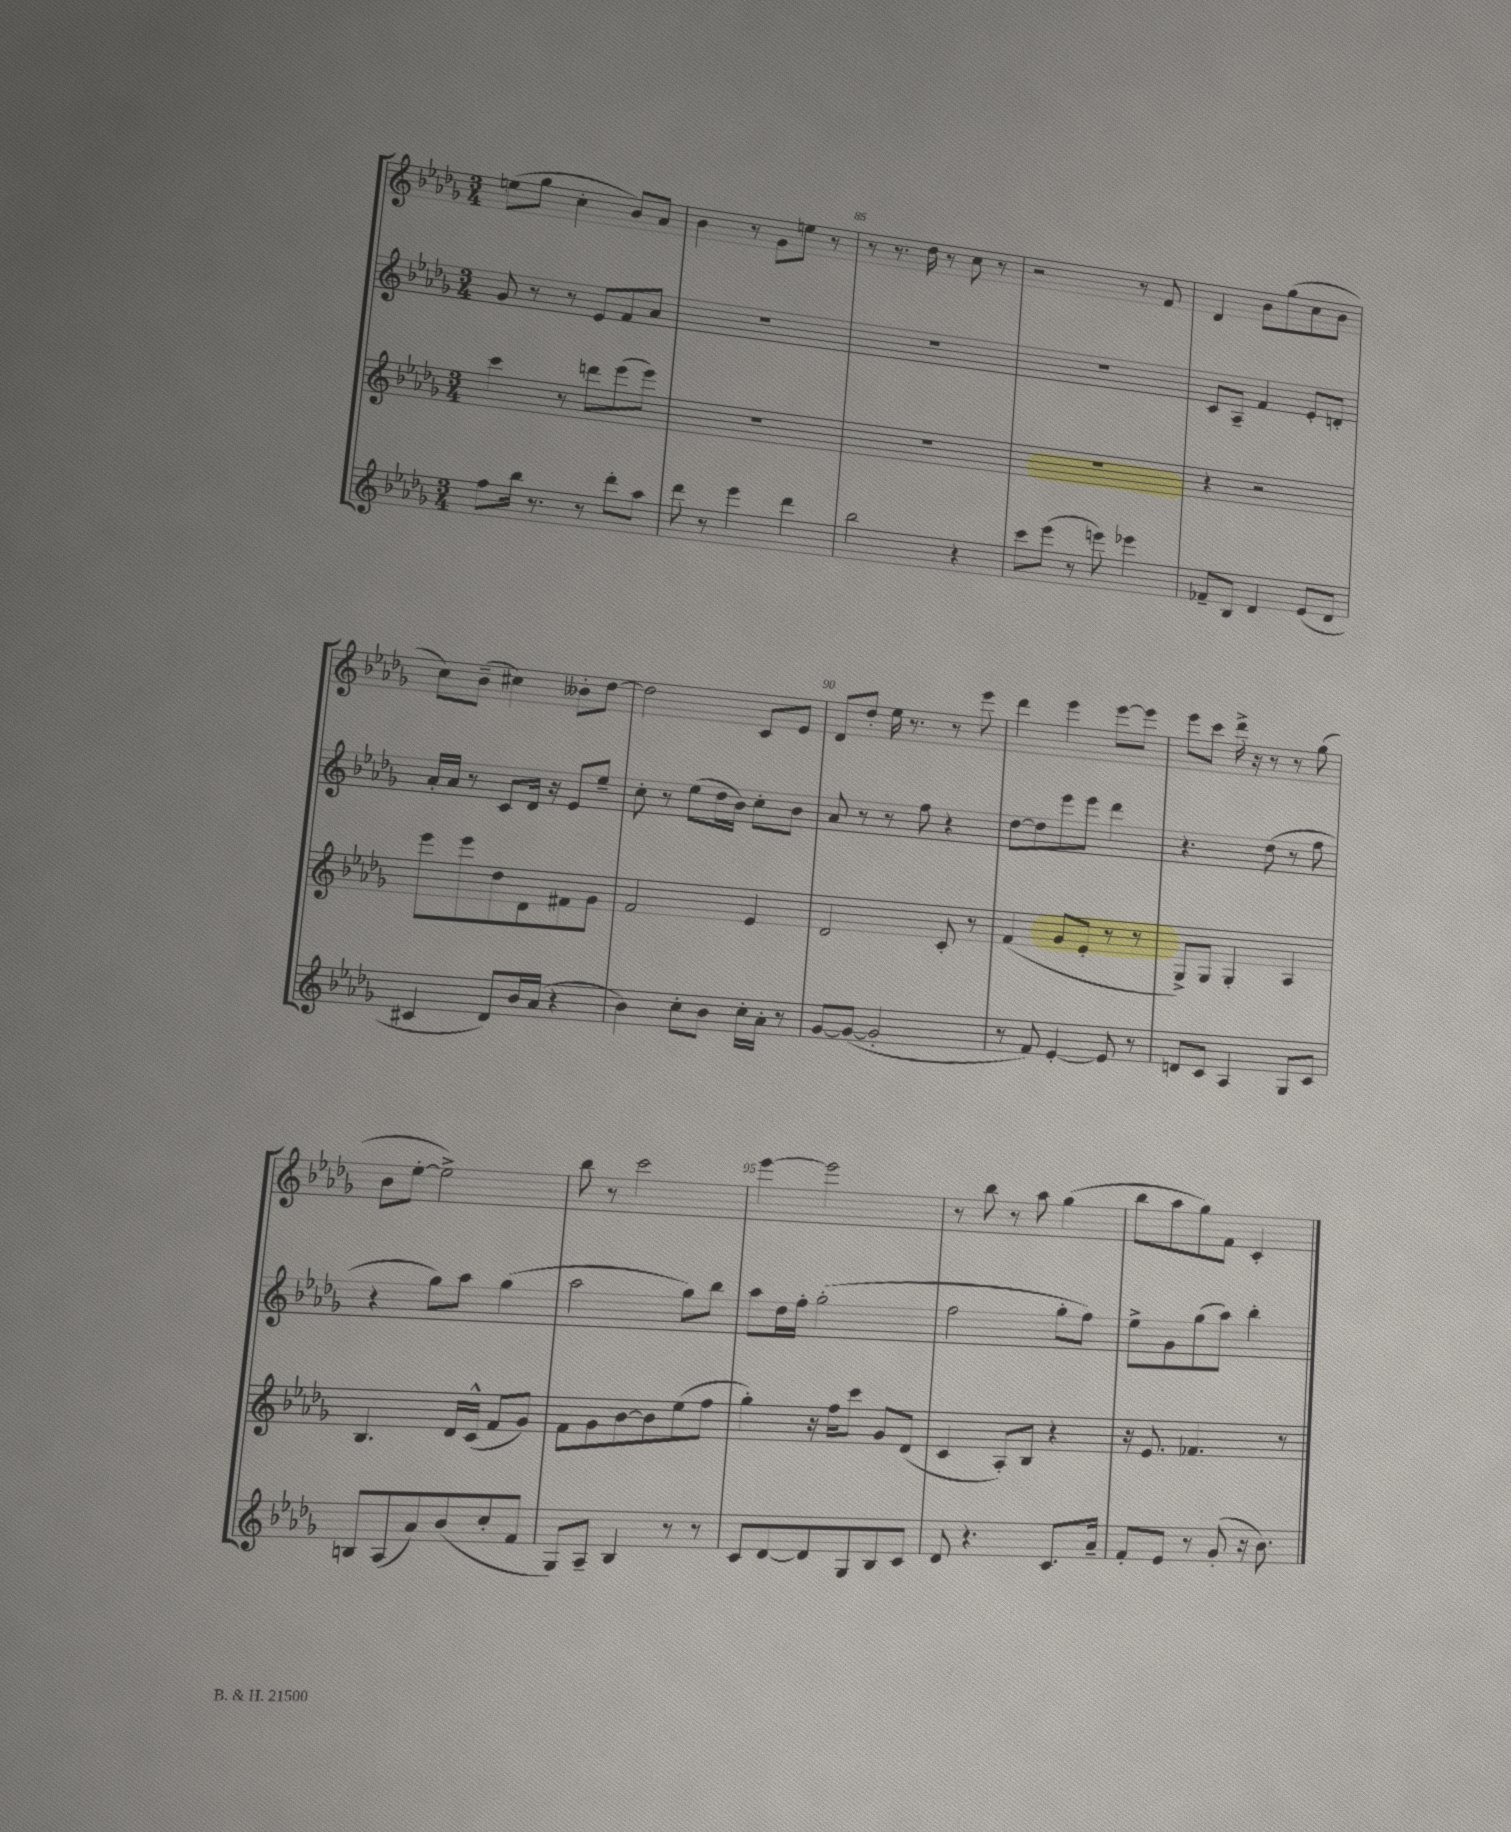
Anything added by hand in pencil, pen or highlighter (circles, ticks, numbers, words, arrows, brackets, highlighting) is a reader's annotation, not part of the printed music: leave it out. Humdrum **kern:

**kern	**kern	**kern	**kern
*part4	*part3	*part2	*part1
*staff4	*staff3	*staff2	*staff1
*clefG2	*clefG2	*clefG2	*clefG2
*k[b-e-a-d-g-]	*k[b-e-a-d-g-]	*k[b-e-a-d-g-]	*k[b-e-a-d-g-]
*M3/4	*M3/4	*M3/4	*M3/4
=83	=83	=83	=83
8ff\L	4ccc\	8g-/	(8een\L
16bb-\Jk	.	8r	8gg-\J
8.r	.	.	.
.	8r	8r	4cc'\
8r	8dddn\L	8e-/L	.
8ddd-'\L	(8eee-\	8f/	8b-/L)
8aa-\J	8eee-\J)	8a-/J	8a-/J
=84	=84	=84	=84
8ddd-\	2.r	2.r	4b-\
8r	.	.	.
4eee-\	.	.	8r
.	.	.	8g-\L
4ddd-\	.	.	8een\J
.	.	.	8r
=85	=85	=85	=85
2bb-\	2.r	2.r	8r
.	.	.	8.r
.	.	.	16dd-\
.	.	.	8r
4r	.	.	8cc\
.	.	.	8r
=86	=86	=86	=86
8ccc\L	2.r	2.r	2r
(8eee-\J	.	.	.
8r	.	.	.
8eeen\)	.	.	.
4eee-X\	.	.	8r
.	.	.	8f/
=87	=87	=87	=87
8f-X~/L	4r	8c/L	4d-/
8B-/J	.	8A-~/J	.
4d-/	2r	4f/	8b-\L
.	.	.	(8gg-\
(8e-/L	.	8e-'/L	8cc\
8d-/J	.	8dn'/J	8b-\J
!!LO:LB:g=z
=88	=88	=88	=88
4c#X/	8eee-\L	16a-'/LL	8cc\L)
.	.	16a-/JJ	.
.	8eee-\	8r	(8b-~\J
8d-/L)	8dd-\	8c/L	4cc#X\)
16b-/L	8d-\	16d-/Jk	.
(16a-/JJ	.	16r	.
4r	8f#X\	8e-/L	8b--X'\L
.	8g-\J	8ee-~/J	[8dd-\J
=89	=89	=89	=89
4b-\)	2f/	8cc'\	2dd-\]
.	.	8r	.
8cc'\L	.	(8ee-\L	.
8b-\J	.	16dd-\L	.
.	.	16b-\JJ)	.
16cc'\LL	4e-/	8cc'\L	8c/L
16a-'\JJ	.	.	.
8r	.	8b-\J	8e-/J
=90	=90	=90	=90
[8g-/L	2d-/	8a-/	8d-/L
(8g-/J_	.	8r	8dd-'/J
2g-'/]	.	8r	16ee-\
.	.	.	8.r
.	.	8ff\	.
.	8c'/	4r	8r
.	8r	.	8eee-\
=91	=91	=91	=91
8r	(4f/	[8dd-\L	4ddd-\
8f/)	.	8dd-\]	.
[4e-'/	8g-/L	8eee-\	4eee-\
.	8e-'/J	8eee-\J	.
8e-/]	8r	4ddd-\	[8eee-\L
8r	8r	.	8eee-\J]
=92	=92	=92	=92
8dn/L	8G-^/L)	4.r	8eee-\L
8c/J	8G-/J	.	8ccc\J
4A-/	4G-'/	.	16ddd-^\
.	.	.	16r
.	.	(8dd-\	8r
8G-/L	4A-/	8r	8r
8c/J	.	8ff\	(8gg-\
!!LO:LB:g=z
=93	=93	=93	=93
8Bn/L	4.B-/	4r	8b-\L
(8A-/	.	.	[8ee-'\J
8a-/)	.	8gg-\L)	2ee-^\])
(8b-/	16d-/LL	8aa-\J	.
.	(16c^^/JJ	.	.
8cc'/	8f/L	(4gg-\	.
8f/J	8g-/J)	.	.
=94	=94	=94	=94
8G-/L)	8f\L	2aa-\	8bb-\
8A-~/J	8g-\	.	8r
4B-/	[8b-\	.	2ccc\
.	8b-\]	.	.
8r	(8ee-\	8gg-\L)	.
8r	8ff\J	8bb-\J	.
=95	=95	=95	=95
8c/L	4gg-'\)	8aa-\L	[4eee-\
[8d-/	.	16dd-\L	.
.	.	16ff'\JJ	.
8d-/]	16r	(2gg-'\	2eee-\]
.	16ff\KL	.	.
8G-/	8ccc\J	.	.
8B-/	8g-/L	.	.
8c/J	(8d-/J	.	.
=96	=96	=96	=96
8d-/	4c/	2ff\	8r
4.r	.	.	8bb-\
.	8A-'/L)	.	8r
.	8B-/J	.	8aa-\
8.c/L	4r	8gg-'\L	(4gg-\
.	.	8ff\J)	.
16a-~/Jk	.	.	.
=97	=97	=97	=97
8f'/L	16r	8ee-^\L	8bb-\L
.	8.e-/	.	.
8e-/J	.	8g-\	8aa-\
8r	4.f-X/	(8gg-\	8gg-\)
(8g-'/	.	8aa-\J)	8f\J
16r	.	4bb-'\	4c'/
8.b-\)	.	.	.
.	8r	.	.
==	==	==	==
*-	*-	*-	*-
